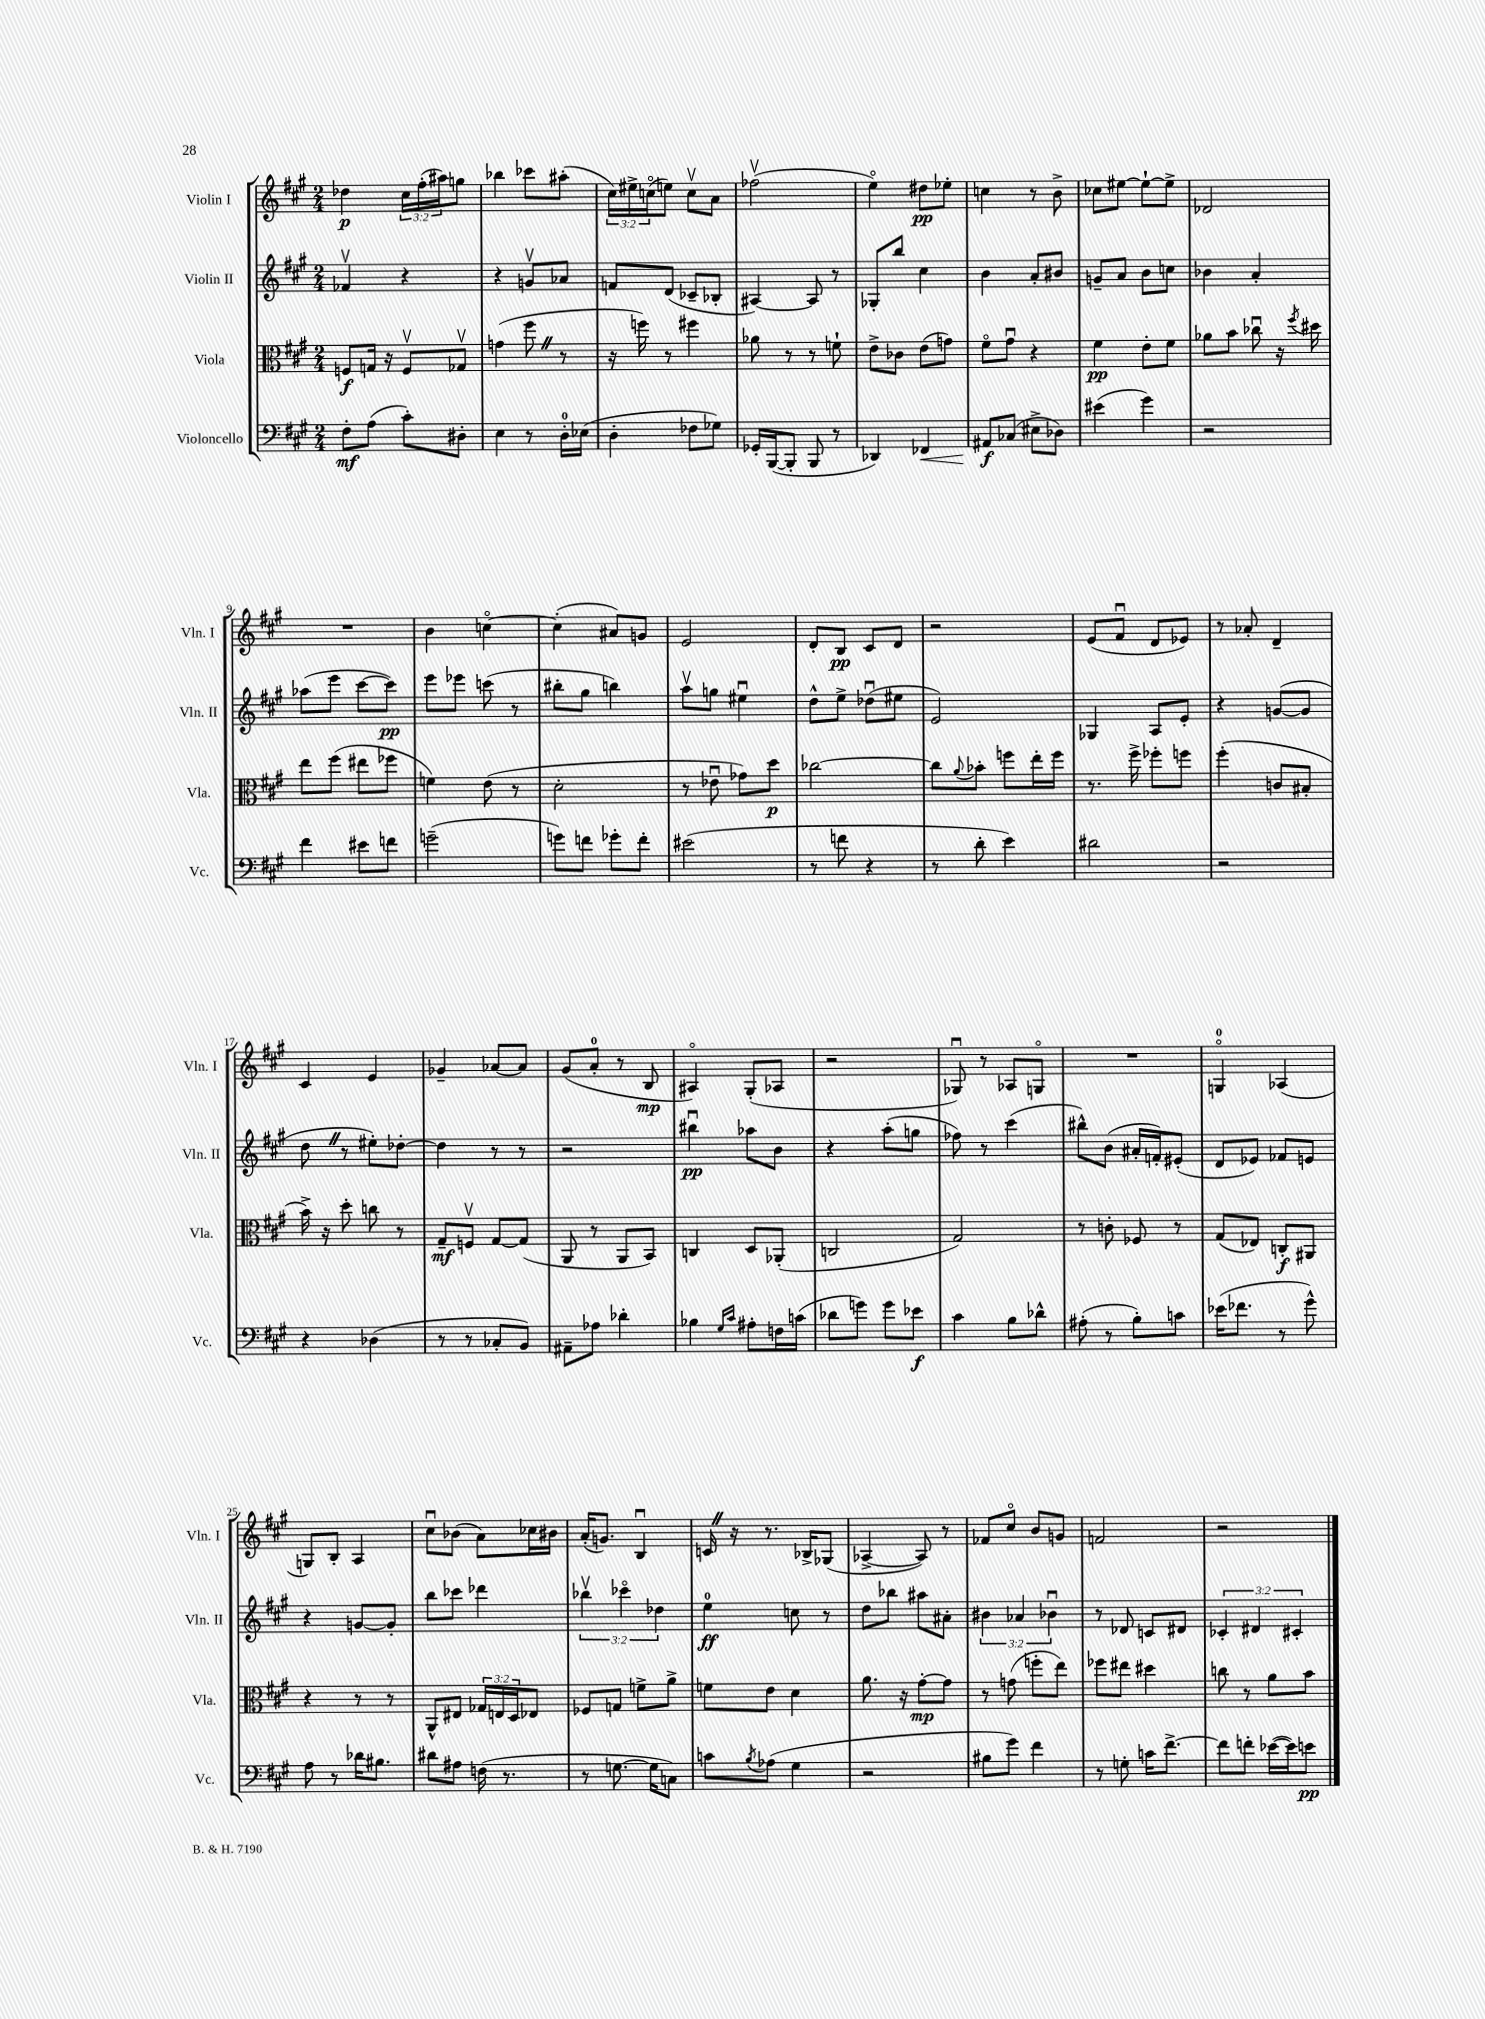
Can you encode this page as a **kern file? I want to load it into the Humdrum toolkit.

**kern	**dynam	**kern	**dynam	**kern	**dynam	**kern	**dynam
*part4	*part4	*part3	*part3	*part2	*part2	*part1	*part1
*staff4	*staff4	*staff3	*staff3	*staff2	*staff2	*staff1	*staff1
*I"Violoncello	*	*I"Viola	*	*I"Violin II	*	*I"Violin I	*
*I'Vc.	*	*I'Vla.	*	*I'Vln. II	*	*I'Vln. I	*
*clefF4	*	*clefC3	*	*clefG2	*	*clefG2	*
*k[f#c#g#]	*	*k[f#c#g#]	*	*k[f#c#g#]	*	*k[f#c#g#]	*
*M2/4	*	*M2/4	*	*M2/4	*	*M2/4	*
=1	=1	=1	=1	=1	=1	=1	=1
8F#'\L	mf	8Fn/L	f	4f-Xv/	.	4dd-X\	p
(8A\J	.	16Gn/Jk	.	.	.	.	.
.	.	16r	.	.	.	.	.
8c#'\L)	.	8Fv/L	.	4r	.	24cc#\LL	.
.	.	.	.	.	.	(24ff#'\	.
.	.	.	.	.	.	24aa#X\J)	.
8D#X'\J	.	8G-Xv/J	.	.	.	8ggn\J	.
=2	=2	=2	=2	=2	=2	=2	=2
4E\	.	(4gn\	.	4r	.	4bb-X\	.
8r	.	8ff#Z\	.	8gnv/L	.	8ccc-X\L	.
16D'\LL	.	8r	.	8a-X/J	.	(8aa#X'\J	.
(16E-X\JJ	.	.	.	.	.	.	.
=3	=3	=3	=3	=3	=3	=3	=3
4D'\	.	16r	.	8fn/L	.	24cc#\LL)	.
.	.	.	.	.	.	24ee#X^\	.
.	.	16ffn\)	.	.	.	.	.
.	.	.	.	.	.	(24ccn\J	.
.	.	8r	.	(8d/J	.	8een\J)	.
8F-X\L	.	4ff#X\	.	8c-X~/L	.	8ccv\L	.
8G-X\J)	.	.	.	8B-X'/J	.	8a\J	.
=4	=4	=4	=4	=4	=4	=4	=4
16GG-X'/LL	.	8a-X\	.	[4A#X/)	.	(2ff-Xv\	.
([16BBB/J	.	.	.	.	.	.	.
8BBB'/J]	.	8r	.	.	.	.	.
8BBB/	.	8r	.	8A#/]	.	.	.
8r	.	8fn`\	.	8r	.	.	.
=5	=5	=5	=5	=5	=5	=5	=5
4DD-X/)	.	8e^\L	.	8G-X'/L	.	4ee\)	.
.	.	8c-X\J	.	8bb/J	.	.	.
!	!LO:HP:b	!	!	!	!	!	!
4FF-X/	<	(8e\L	.	4cc#\	.	8dd#X\L	pp
.	.	8gn\J)	.	.	.	8ee-X'\J	.
=6	=6	=6	=6	=6	=6	=6	=6
8AA#X/L	f	8f#\L	.	4b\	.	4ccn\	.
(8C-X/J	[	8g#u\J	.	.	.	.	.
8E#X^\L	.	4r	.	8a'/L	.	8r	.
8D-X\J)	.	.	.	8b#X/J	.	8b^\	.
=7	=7	=7	=7	=7	=7	=7	=7
(4e#X\	.	4f#\	pp	8gn~/L	.	8cc-X\L	.
.	.	.	.	8a/J	.	[8ee#X\J	.
4g#\)	.	8e'\L	.	8b\L	.	8ee#`\L_	.
.	.	8f#\J	.	8ccn\J	.	8ee#^\J]	.
=8	=8	=8	=8	=8	=8	=8	=8
2r	.	8a-X\L	.	4b-X\	.	2d-X/	.
.	.	8b\J	.	.	.	.	.
.	.	8cc-Xu\	.	4a'/	.	.	.
.	.	16r	.	.	.	.	.
.	.	8qff#/	.	.	.	.	.
.	.	16dd#X\	.	.	.	.	.
!!LO:LB:g=z
=9	=9	=9	=9	=9	=9	=9	=9
4f#\	.	8ee\L	.	(8aa-X\L	.	2r	.
.	.	(8ff#\J	.	8eee\J	.	.	.
8e#X\L	.	8ee#X\L	.	[8ccc#\L	.	.	.
8fn\J	.	8ff-X\J	.	8ccc#\J])	pp	.	.
=10	=10	=10	=10	=10	=10	=10	=10
(2gn~\	.	4fn\)	.	8eee\L	.	4b\	.
.	.	.	.	8eee-X\J	.	.	.
.	.	(8e\	.	(8cccn\	.	[4ccn\	.
.	.	8r	.	8r	.	.	.
=11	=11	=11	=11	=11	=11	=11	=11
8gn\L)	.	2d'\	.	8bb#X'\L	.	(4cc'\]	.
8fn\J	.	.	.	8gg#\J	.	.	.
8g-X'\L	.	.	.	4bbn\)	.	8a#X/L)	.
8f'\J	.	.	.	.	.	8gn/J	.
=12	=12	=12	=12	=12	=12	=12	=12
(2e#X\	.	8r	.	8aav\L	.	2e/	.
.	.	8e-Xu\	.	8ggn\J	.	.	.
.	.	8g-X\L)	.	4ee#Xu\	.	.	.
.	.	8dd\J	p	.	.	.	.
=13	=13	=13	=13	=13	=13	=13	=13
8r	.	[2cc-X\	.	8dd^^\L	.	8d'/L	.
8fn\	.	.	.	8ee^\J	.	8B/J	pp
4r	.	.	.	(8dd-Xu\L	.	8c#/L	.
.	.	.	.	8ee#X\J	.	8d/J	.
=14	=14	=14	=14	=14	=14	=14	=14
8r	.	8cc-\L]	.	2e/)	.	2r	.
.	.	8qqa/	.	.	.	.	.
8d'\	.	8b-X'\J	.	.	.	.	.
4e\)	.	8ffn\L	.	.	.	.	.
.	.	16ee'\L	.	.	.	.	.
.	.	16ff\JJ	.	.	.	.	.
=15	=15	=15	=15	=15	=15	=15	=15
2d#X\	.	8.r	.	4G-X/	.	(8e/L	.
.	.	.	.	.	.	8f#u/J	.
.	.	16ff#^\	.	.	.	.	.
.	.	8ff-X'\L	.	8A/L	.	8d/L	.
.	.	8ffn\J	.	8e'/J	.	8e-X/J)	.
=16	=16	=16	=16	=16	=16	=16	=16
2r	.	(4ff#'\	.	4r	.	8r	.
.	.	.	.	.	.	8a-X'/	.
.	.	8cn/L	.	([8gn/L	.	4d~/	.
.	.	8B#X'/J	.	8g/J]	.	.	.
!!LO:LB:g=z
=17	=17	=17	=17	=17	=17	=17	=17
4r	.	16b^\)	.	8ddZ\	.	4c#/	.
.	.	16r	.	.	.	.	.
.	.	8dd'\	.	8r	.	.	.
(4D-X\	.	8ccn\	.	8ee#X'\L)	.	4e/	.
.	.	8r	.	[8dd-X'\J	.	.	.
=18	=18	=18	=18	=18	=18	=18	=18
8r	.	8G#~/L	mf	4dd-\]	.	4g-X~/	.
8r	.	8Fnv/J	.	.	.	.	.
8C-X'/L	.	[8G#/L	.	8r	.	[8a-X/L	.
8BB/J)	.	(8G#/J]	.	8r	.	8a-/J]	.
=19	=19	=19	=19	=19	=19	=19	=19
8AA#X~\L	.	8AA/	.	2r	.	(8g#/L	.
8A-X\J	.	8r	.	.	.	8a'/J	.
4d-X'\	.	8AA/L	.	.	.	8r	.
.	.	8BB/J)	.	.	.	8B/	mp
=20	=20	=20	=20	=20	=20	=20	=20
4B-X\	.	4Cn/	.	4bb#Xu\	pp	4A#X/)	.
16qqG#/LL	.	.	.	.	.	.	.
16qqc#/JJ	.	.	.	.	.	.	.
8A#X'\L	.	8D/L	.	8aa-X\L	.	(8G#'/L	.
16Fn\L	.	(8AA-X'/J	.	8b\J	.	8A-X/J	.
(16cn\JJ	.	.	.	.	.	.	.
=21	=21	=21	=21	=21	=21	=21	=21
8d-X\L	.	2Cn/	.	4r	.	2r	.
8gn\J)	.	.	.	.	.	.	.
8g\L	.	.	.	(8aa'\L	.	.	.
8e-X\J	f	.	.	8ggn\J	.	.	.
=22	=22	=22	=22	=22	=22	=22	=22
4c#\	.	2G#/)	.	8ff-X\)	.	8G-Xu/)	.
.	.	.	.	8r	.	8r	.
8B\L	.	.	.	(4ccc#\	.	8A-X/L	.
8d-X^^\J	.	.	.	.	.	8Gn/J	.
=23	=23	=23	=23	=23	=23	=23	=23
(8A#X'\	.	8r	.	8bb#X^^\L)	.	2r	.
8r	.	8cn'\	.	(8b\J	.	.	.
8B'\L)	.	8F-X/	.	16a#X'/LL	.	.	.
.	.	.	.	16fn'/J)	.	.	.
8cn\J	.	8r	.	(8e#X'/J	.	.	.
=24	=24	=24	=24	=24	=24	=24	=24
(16e-X\KL	.	(8G#/L	.	8d/L	.	4Gn/	.
8.f-X\J	.	.	.	.	.	.	.
.	.	8E-X/J)	.	8e-X/J)	.	.	.
8r	.	8Cn'/L	f	8f-X/L	.	(4A-X/	.
8g#^^\)	.	8AA#X/J	.	8en/J	.	.	.
!!LO:LB:g=z
=25	=25	=25	=25	=25	=25	=25	=25
8A\	.	4r	.	4r	.	8Gn/L)	.
8r	.	.	.	.	.	8B'/J	.
16d-X\KL	.	8r	.	[8gn/L	.	4A/	.
8.B#X\J	.	.	.	.	.	.	.
.	.	8r	.	8g'/J]	.	.	.
=26	=26	=26	=26	=26	=26	=26	=26
8d#X\L	.	8AA^^/L	.	8bb\L	.	8cc#u\L	.
8A#X\J	.	8E#X/J	.	8ccc-X\J	.	(8b-X\J	.
(16Fn\	.	24G-X/LL	.	4ddd-X\	.	8a\L)	.
.	.	24En/	.	.	.	.	.
8.r	.	.	.	.	.	.	.
.	.	24D/J	.	.	.	.	.
.	.	8E-X/J	.	.	.	16cc-X\L	.
.	.	.	.	.	.	16b#X\JJ	.
=27	=27	=27	=27	=27	=27	=27	=27
8r	.	8F-X/L	.	6bb-Xv\	.	(16a'/KL	.
.	.	.	.	.	.	8.gn/J)	.
[8.Gn\	.	8Gn/J	.	.	.	.	.
.	.	.	.	6ccc-X\	.	.	.
.	.	8fn^\L	.	.	.	4Bu/	.
16G\KL]	.	.	.	.	.	.	.
.	.	.	.	6dd-X\	.	.	.
8Cn\J)	.	8a^\J	.	.	.	.	.
=28	=28	=28	=28	=28	=28	=28	=28
8cn\L	.	8fn\L	.	4ee\	ff	16cnZ/	.
.	.	.	.	.	.	16r	.
8qB/	.	.	.	.	.	.	.
(8A-X\J	.	8e\J	.	.	.	8.r	.
4G#\	.	4d\	.	8ccn\	.	.	.
.	.	.	.	.	.	16B-X^/KL	.
.	.	.	.	8r	.	(8G-X/J	.
=29	=29	=29	=29	=29	=29	=29	=29
2r	.	8.a\	.	8dd\L	.	[4A-X^/	.
.	.	.	.	8bb-X\J	.	.	.
.	.	16r	.	.	.	.	.
.	.	[8g#'\L	mp	8aa#X\L	.	8A-/])	.
.	.	8g#\J]	.	8a#X'\J	.	8r	.
=30	=30	=30	=30	=30	=30	=30	=30
8B#X\L	.	8r	.	6b#X\	.	8f-X/L	.
8g#\J)	.	(8gn\	.	.	.	8cc#/J	.
.	.	.	.	6a-X/	.	.	.
4f#\	.	8ffn'\L	.	.	.	8b/L	.
.	.	.	.	6b-Xu\	.	.	.
.	.	8ee\J)	.	.	.	8gn/J	.
=31	=31	=31	=31	=31	=31	=31	=31
8r	.	8ff-X\L	.	8r	.	2fn/	.
8Gn'\	.	8ee#X\J	.	8d-X/	.	.	.
16cn\KL	.	4dd#X\	.	8cn/L	.	.	.
[8.f#^\J	.	.	.	.	.	.	.
.	.	.	.	8d#X/J	.	.	.
=32	=32	=32	=32	=32	=32	=32	=32
8f#\L]	.	8ccn\	.	6c-X'/	.	2r	.
8fn'\J	.	8r	.	.	.	.	.
.	.	.	.	6d#X/	.	.	.
([16e-X\LL	.	8a\L	.	.	.	.	.
16e-\J])	.	.	.	.	.	.	.
.	.	.	.	6c#X'/	.	.	.
8en\J	pp	8b\J	.	.	.	.	.
==	==	==	==	==	==	==	==
*-	*-	*-	*-	*-	*-	*-	*-
